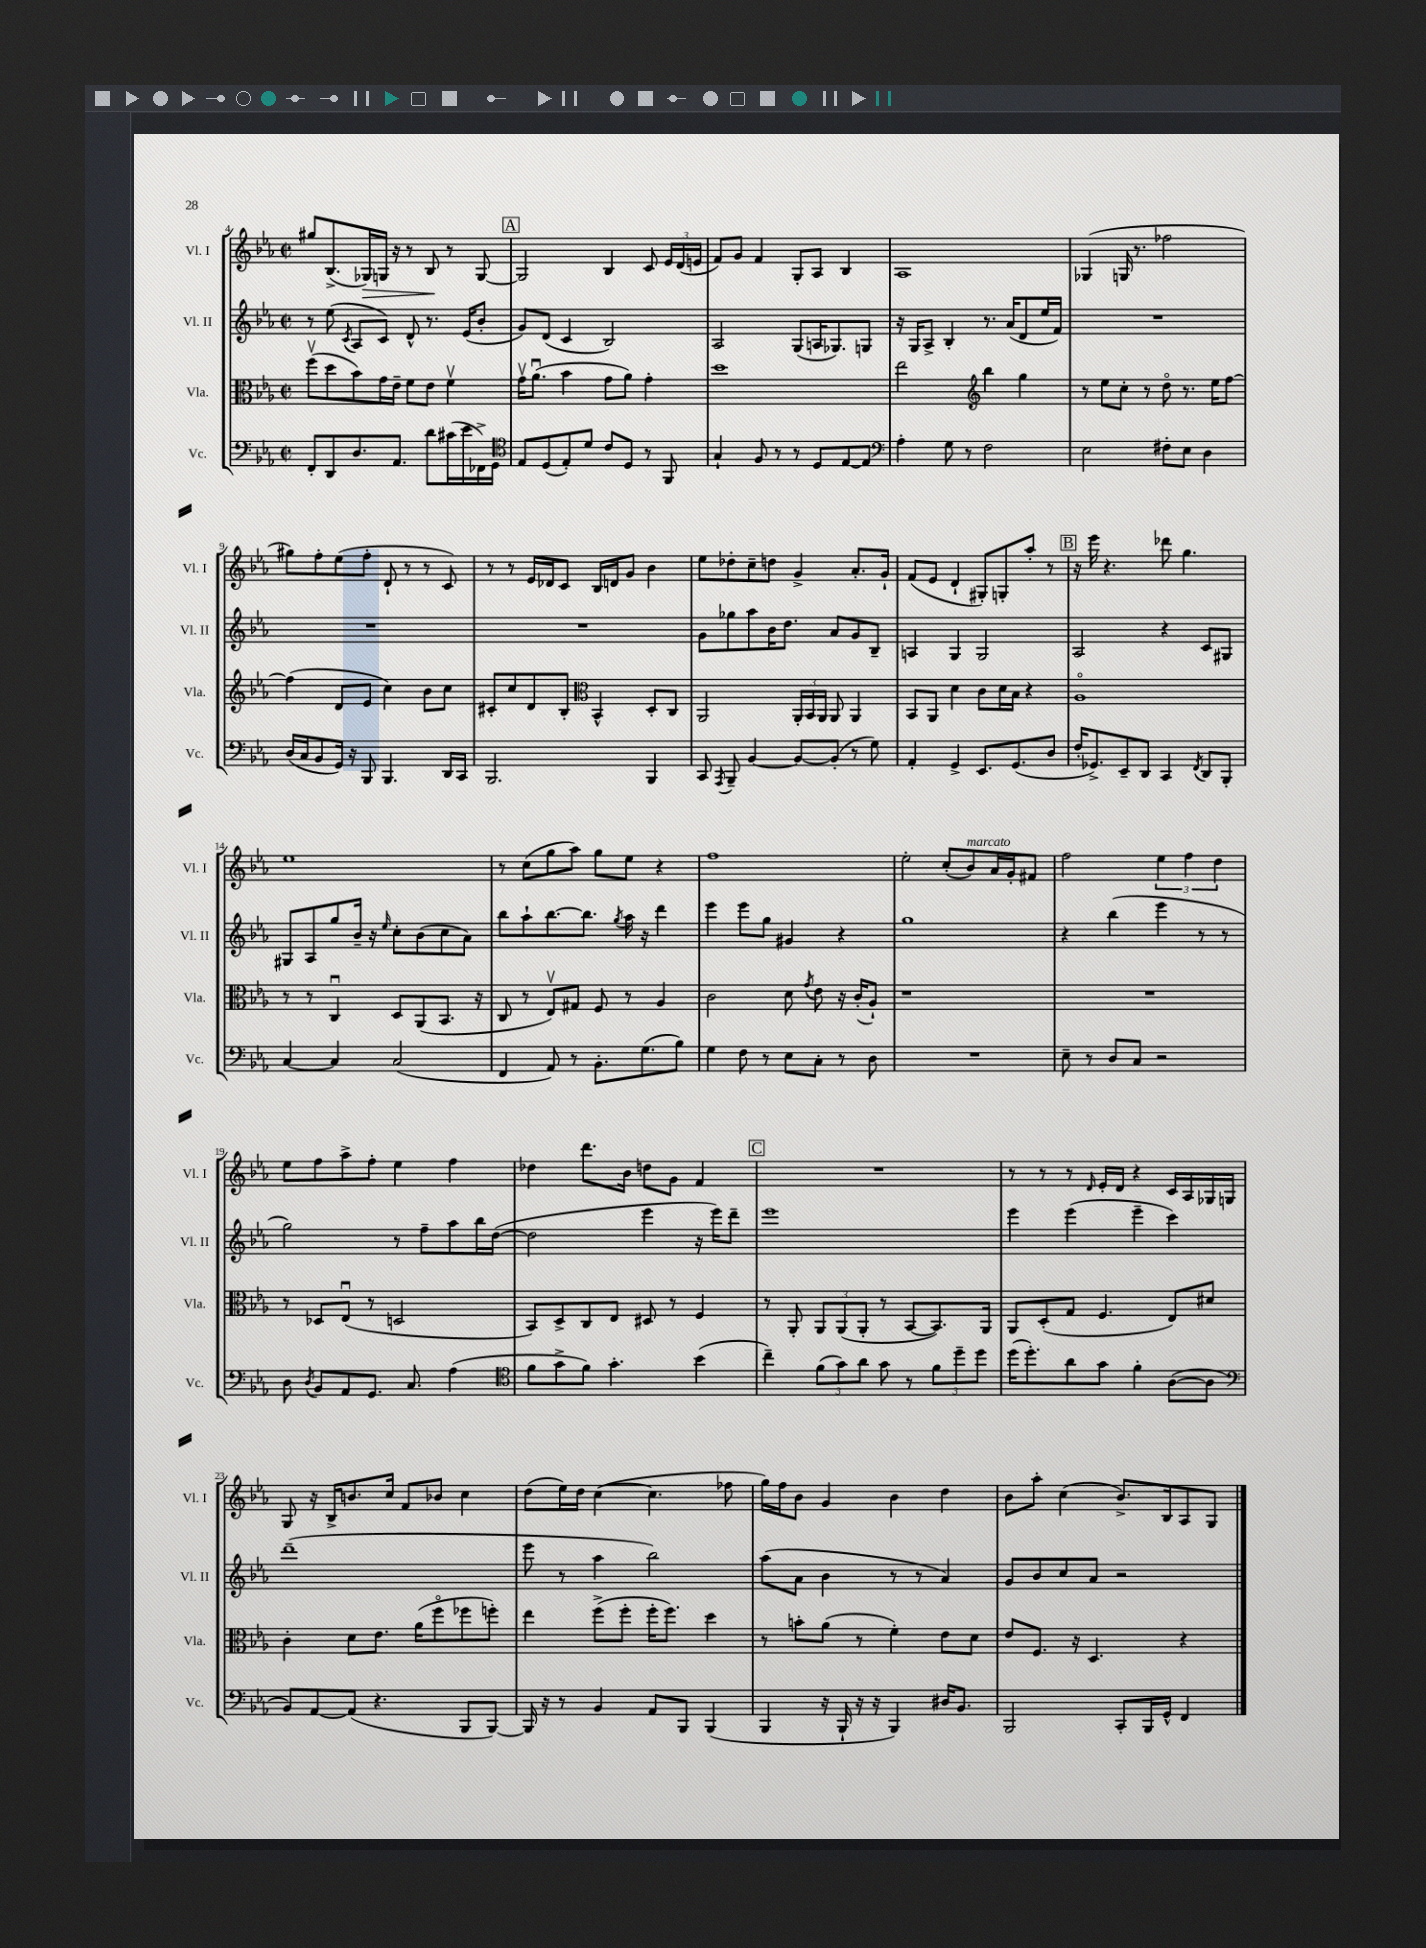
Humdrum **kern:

**kern	**kern	**kern	**kern
*staff4	*staff3	*staff2	*staff1
*clefF4	*clefC3	*clefG2	*clefG2
*k[b-e-a-]	*k[b-e-a-]	*k[b-e-a-]	*k[b-e-a-]
*M2/2	*M2/2	*M2/2	*M2/2
*met(c|)	*met(c|)	*met(c|)	*met(c|)
8FF'/L	(8ffv\L	8r	8gg#/L
8DD/	8dd\	(8ee-\	(8.B-^/
.	.	8qc/	.
8.D/	8b-\)	8A-/L	.
.	.	.	16G-/L)
.	16g\L	8c/J)	16G/JJ
8.AA-/J	16e-~\JJ	.	16r
.	8f\L	8d^^/	8r
8d\L	8e-\J	8.r	8B-/
(16c#\L	4fv\	.	8r
16e-\	.	(16e-/LK	.
16FF-^\)	.	8b-'/J	[8G/
16GG\JJ	.	.	.
=	=	=	=
*clefC4	*	*	*
8E-/L	16gv\LK	8g/L)	2G/]
.	(8.a-u\J	.	.
(8D/	.	(8d/J	.
8E-'/)	4b-\	4c/	.
8d/J	.	.	.
8c/L	8g\L	2B-/)	4B-/
8D/J	8a-\J)	.	.
8r	4g'\	.	8c/
8FF/	.	.	24e-/LL
.	.	.	(24d/
.	.	.	24e/JJ
=	=	=	=
4G`/	1dd	2A-/	8f/L)
.	.	.	8g/J
8F/	.	.	4f/
8r	.	.	.
8r	.	(8G/L	8G'/L
8D/L	.	16A/K	8A-/J
.	.	8.G-/)	.
[8E-/	.	.	4B-/
8E-/]J	.	8G/J	.
=	=	=	=
*clefF4	*	*	*
4A-'\	2ee-\	16r	1A-
.	.	16G/LK	.
.	.	8A-^/J	.
8G\	.	4B-'/	.
8r	.	.	.
*	*clefG2	*	*
2F\	4bb-\	8.r	.
.	.	(16a-/LK	.
.	4gg\	8d/	.
.	.	16ee-/L	.
.	.	16f/JJ)	.
=	=	=	=
2E-\	8r	1r	(4G-/
.	8ee-\L	.	.
.	8cc'\J	.	16G/
.	.	.	8.r
.	8r	.	.
8F#'\L	8ddo\	.	2ff-\
8E-\J	8.r	.	.
4D\	.	.	.
.	16ee-\LK	.	.
.	[8ff\J	.	.
=	=	=	=
(16D/LL	(4ff\]	1r	8gg#\L)
16C/J	.	.	.
8BB-/	.	.	8ff'\
16GG/Jk)	8d/L	.	(8ee-\
16r	.	.	.
8BBB-/	8e-/J	.	8ff'\J
4.BBB-/	4cc\)	.	8d`/
.	.	.	8r
.	8b-\L	.	8r
16DD/LL	8cc\J	.	8c/)
16CC/JJ	.	.	.
=	=	=	=
2.BBB-/	8c#'/L	1r	8r
.	8cc/	.	8r
.	8d/	.	16e-/LL
.	.	.	16d-/J
.	8B-'/J	.	8c/J
*	*clefC3	*	*
.	4BB-^^/	.	16B-/LL
.	.	.	16d/J
.	.	.	8g/J
4BBB-/	8D'/L	.	4b-\
.	8C/J	.	.
=	=	=	=
8CC/	2AA-/	8g\L	8ee-\L
8qAAA-/	.	.	.
8BBB-~/	.	8gg-\	8dd-'\
[4BB-/	.	8aa-\	8cc~\
.	.	16b-\K	8dd\J
.	.	8.dd\J	.
8BB-/_L	24AA-'/LL	.	4g^/
.	24BB-/	.	.
.	24AA-/JJ	.	.
(8BB-'/]J	8AA-/	8a-/L	.
8r	4AA-/	8g/	8.a-'/L
8G\)	.	8B-~/J	.
.	.	.	16g`/Jk
=	=	=	=
4AA-'/	8BB-/L	4A/	(8f/L
.	8AA-/J	.	8e-/J
4GG^/	4d\	4G/	4d`/
8.EE-/L	8c\L	2G/	8G#'/L)
.	16d\L	.	8G'/
(8.GG/	16B-\JJ	.	.
.	4r	.	8aa-'/J
8D/J	.	.	8r
=	=	=	=
16F'/LK	1A-o	2A-/	16r
8.GG-^/)	.	.	16eee-\
.	.	.	4.r
8EE-~/	.	.	.
8DD/J	.	.	.
4CC/	.	4r	8ddd-\
.	.	.	4.gg\
8qFF/	.	.	.
8DD/L	.	8c/L	.
8BBB-'/J	.	8G#/J	.
=	=	=	=
[4C/	8r	8G#/L	1ee-
.	8r	8A-/	.
4C/]	4Cu/	8gg/	.
.	.	16b-~/Jk	.
.	.	16r	.
.	.	16qqee-/	.
(2C/	8D/L	8cc'\L	.
.	(8AA-/	(8b-\	.
.	8.BB-/J	8cc\	.
.	.	8a-\J)	.
.	16r	.	.
=	=	=	=
4FF/	8C/	8bb-\L	8r
.	8r	8aa-`\	(8cc\L
8AA-/)	8E-v/L)	[8.bb-\	8gg\
8r	8G#/J	.	8aa-\J)
.	.	8.bb-\]J	.
8.BB-'\L	8F/	.	8gg\L
.	.	8qgg/	.
.	8r	16aa-\	8ee-\J
(8.G\	.	16r	.
.	4A-/	4ddd\	4r
8B-\J)	.	.	.
=	=	=	=
4G\	2c\	4eee-\	1ff
8F\	.	8eee-\L	.
8r	.	8gg\J	.
8E-\L	8d\	4g#/	.
.	8qg/	.	.
8C'\J	8e-\	.	.
8r	16r	4r	.
.	(16c'/LK	.	.
8D\	8A-`/J)	.	.
=	=	=	=
1r	1r	1gg	2ee-'\
.	.	.	(8cc'/L
.	.	.	8b-/)
.	.	.	16a-/L
.	.	.	16g'/J
.	.	.	8f#/J
=	=	=	=
8E-~\	1r	4r	2ff\
8r	.	.	.
8D/L	.	(4bb-\	.
8C/J	.	.	.
2r	.	4eee-\	6ee-\
.	.	.	6ff\
.	.	8r	.
.	.	.	6dd\
.	.	8r	.
=	=	=	=
8D\	8r	2gg\)	8ee-\L
8qD/	.	.	.
8BB-/L	8D-/L	.	8ff\
8AA-/	(8E-u/J	.	8aa-^\
8.GG/J	8r	.	8ff'\J
.	2D/	8r	4ee-\
8.C/	.	.	.
.	.	8ff~\L	.
(4A-\	.	8aa-\	4ff\
.	.	16bb-\L	.
.	.	([16dd\JJ	.
=	=	=	=
*clefC4	*	*	*
8f\L	8BB-/L)	2dd\]	4dd-\
8g^\	8D^/	.	.
8f\J)	8C/	.	8.ddd\L
4.g'\	8E-/J	.	.
.	.	.	16b-\Jk
.	8D#/	4eee-\	8dd\L
.	8r	.	8g\J
(4b-\	4F/	16r	4f/
.	.	16eee-\LK)	.
.	.	8ddd~\J	.
=	=	=	=
4cc~\)	8r	1eee-	1r
.	8AA-'/	.	.
(12f\L	12AA-/L	.	.
12g\)	(12AA-/	.	.
12a-\J	12AA-'/J	.	.
8g\	8r	.	.
8r	[8BB-/L	.	.
12f\L	8.BB-/])	.	.
12dd~\	.	.	.
12dd\J	.	.	.
.	16AA-/Jk	.	.
=	=	=	=
(16dd\LK	8AA-/L	4eee-\	8r
8.dd'\)	.	.	.
.	(8D'/	.	8r
8a-\	8G/J	(4eee-\	8r
.	.	.	16qqd/
8g\J	4.F/	.	16e-'/LL
.	.	.	16d/JJ
4f'\	.	4eee-~\	4r
([8A-\L	8E-/L)	4ccc\)	16c/LL
.	.	.	16A-/
8A-\]J	8d#/J	.	16G-/
.	.	.	16G/JJ
=	=	=	=
*clefF4	*	*	*
8BB-/L)	4c'\	(1ddd~	8G/
[8AA-/	.	.	16r
.	.	.	16B-^/LK
(8AA-/]J	8d\L	.	8.b/
4.r	8.e-\J	.	.
.	.	.	16cc/Jk
.	.	.	8f/L
.	(16a-\LK	.	.
.	8ffo\	.	8b-/J
8BBB-/L	8ff-\	.	4cc\
[8BBB-/J)	8ff'\J)	.	.
=	=	=	=
16BBB-/]	4ee-\	8eee-\	(8dd\L
16r	.	.	.
8r	.	8r	16ee-\L)
.	.	.	16dd\JJ
4BB-/	(8ff^\L	4aa-\	([4cc\
.	8ff'\J	.	.
8AA-/L	16ff'\LK	2bb-\)	4.cc\]
.	8.ff\J)	.	.
8BBB-/J	.	.	.
(4BBB-/	4dd\	.	.
.	.	.	8ff-\
=	=	=	=
4BBB-/	8r	(8aa-\L	16gg\LL)
.	.	.	16ff\J
.	8b'\L	8a-\J	8b-\J
16r	(8a-\J	4b-\	4g/
16BBB-`/	.	.	.
16r	8r	.	.
16r	.	.	.
4BBB-/)	4f'\)	8r	4b-\
.	.	8r	.
16D#/LK	8e-\L	4a-/)	4dd\
8.BB-/J	.	.	.
.	8d\J	.	.
=	=	=	=
2BBB-/	8e-/L	8g/L	8b-\L
.	8.F/J	8b-/	8aa-'\J
.	.	8cc/	(4cc\
.	16r	.	.
.	4.D/	8a-/J	.
8CC'/L	.	2r	8.b-^/L)
16BBB-/L	.	.	.
16GG^^/JJ	.	.	16B-/k
4FF/	4r	.	8A-/
.	.	.	8G/J
==	==	==	==
*-	*-	*-	*-
